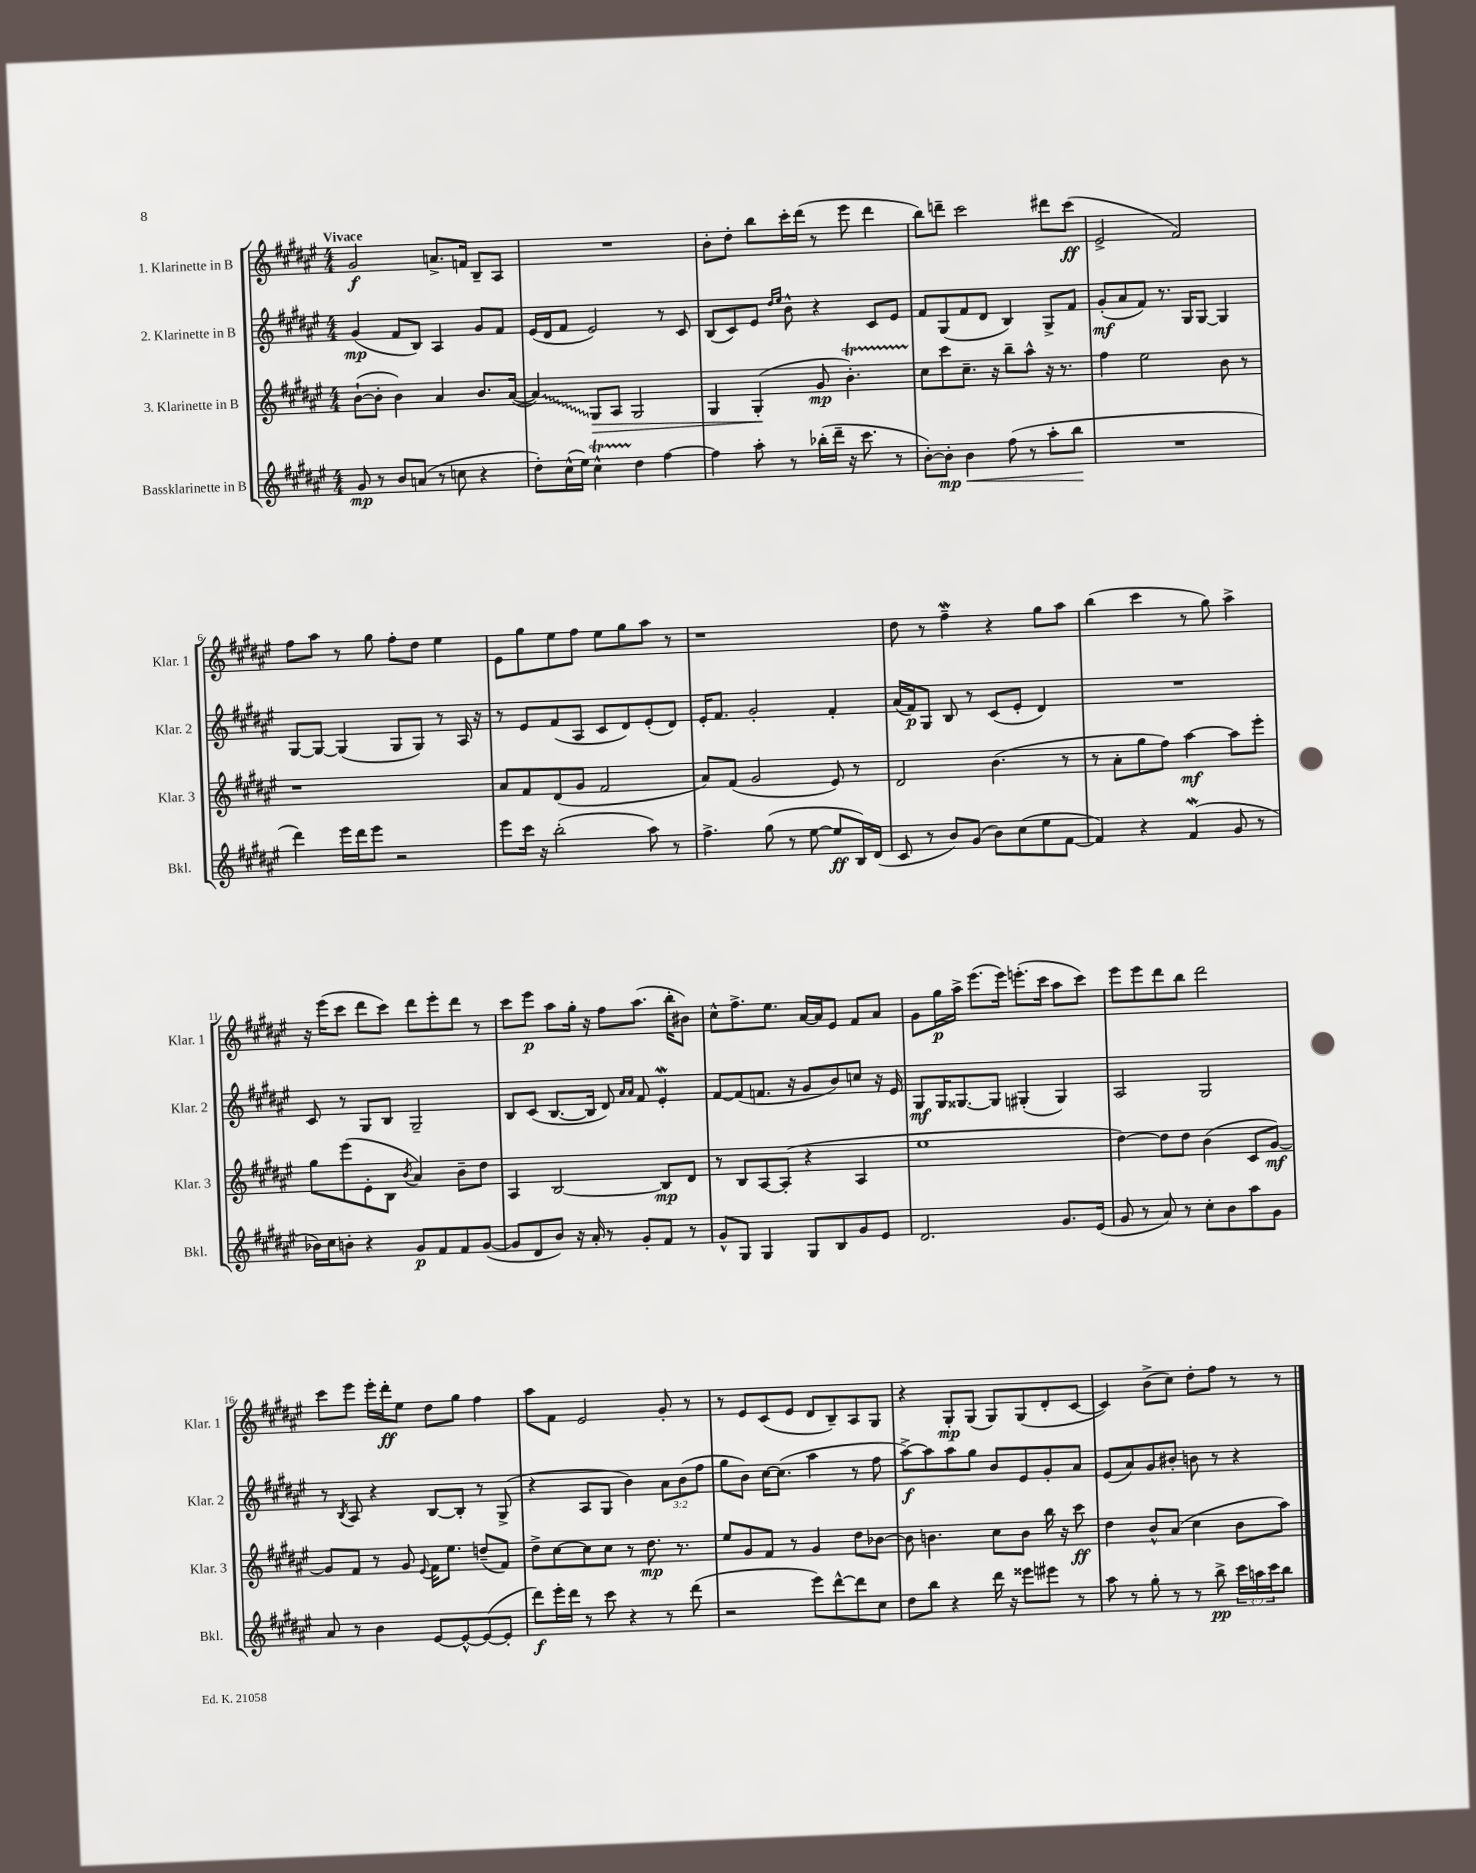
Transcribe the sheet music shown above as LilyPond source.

<<
\new StaffGroup <<
\new Staff = "s0" \with { instrumentName = "1. Klarinette in B" shortInstrumentName = "Klar. 1" } {
    \clef treble \key fis \major \numericTimeSignature \time 4/4 \tempo "Vivace"
    gis'2\f a'8.-> f'16 b8-- ais8 |
    R1 |
    b'8-. dis''8-. b''8 cis'''16-. dis'''16( r8 eis'''8 dis'''4 |
    b''8) d'''8-- cis'''2 dis'''8 cis'''8\ff( |
    eis'2-> fis'2) |
    fis''8 ais''8 r8 gis''8 fis''8-. dis''8 eis''4 |
    eis'8 gis''8 eis''8 fis''8 eis''8 gis''8 ais''8 r8 |
    r1 |
    dis''8 r8 fis''4--\mordent r4 gis''8 ais''8 |
    b''4( cis'''4 r8 gis''8) ais''4-> |
    r16 eis'''16( cis'''8 dis'''8 cis'''8) dis'''8 eis'''8-. dis'''8 r8 |
    cis'''8 eis'''8\p ais''8 gis''16-. r16 fis''8 ais''8.( b''16-. bis'8) |
    cis''8-^ fis''8.-> eis''8. ais'16~ ais'16 eis'8 fis'8 ais'8 |
    gis'8 gis''16\p ais''16-> eis'''8.( eis'''16) e'''8.-.( cis'''16 ais''8 cis'''8) |
    eis'''8 eis'''8 dis'''8 b''8 dis'''2 |
    cis'''8 eis'''8 eis'''16-. dis'''16-.\ff eis''8 dis''8 gis''8 fis''4 |
    ais''8 fis'8 eis'2 gis'8-. r8 |
    r8 eis'8 cis'8( eis'8 dis'8 b8--) ais8 gis8 |
    r4 gis8-.\mp gis8( gis8) gis8( dis'8-. cis'8~ |
    cis'4) b'8->( cis''8) dis''8-. fis''8 r8 r8 \bar "|." |
}
\new Staff = "s1" \with { instrumentName = "2. Klarinette in B" shortInstrumentName = "Klar. 2" } {
    \clef treble \key fis \major \numericTimeSignature \time 4/4 \override Staff.TupletNumber.text = #tuplet-number::calc-fraction-text
    gis'4\mp( fis'8 b8) ais4 gis'8 fis'8 |
    eis'16( dis'16 fis'8 eis'2) r8 cis'8 |
    b8( cis'8) eis'8 \grace { dis''16 eis''16 } b'8-^ r4 cis'8 eis'8 |
    fis'8 gis8( fis'8 dis'8 b4) gis8-> fis'8 |
    gis'8-.\mf( ais'8 fis'8) r8. gis16 gis8~ gis4 |
    gis8~ gis8~ gis4( gis8 gis8) r8 ais16 r16 |
    r8 eis'8 fis'8( ais8 cis'8 dis'8) eis'8-.( dis'8) |
    eis'16-. fis'8. gis'2-. fis'4-. |
    ais'16( fis'16\p) gis8 b8 r8 cis'8( eis'8-. dis'4) |
    R1 |
    cis'8 r8 gis8 b8 gis2-- |
    b8 cis'8( b8.~ b16 dis'8) \grace { ais'16 ais'16 } fis'8 eis'4-.\mordent |
    fis'8~ fis'8( f'8. r16 gis'8 b'8) c''8 r16 eis'16 |
    gis8\mf gis16 gisis8.~ gisis8 gis4-.( gis4) |
    ais2 gis2 |
    r8 \acciaccatura { b8 } ais8 r4 b8~ b8-. r8 gis8->( |
    r4 ais8 gis8 b'4) \tuplet 3/2 { ais'8 b'8( fis''8 } |
    gis''8 b'8) cis''16~ cis''8.( ais''4 r8 fis''8 |
    ais''8~->\f) ais''8 ais''8 gis''8 b'8 eis'8 gis'8-. ais'8 |
    eis'8( ais'8) gis'8 bis'8-. b'8 r8 r4 \bar "|." |
}
\new Staff = "s2" \with { instrumentName = "3. Klarinette in B" shortInstrumentName = "Klar. 3" } {
    \clef treble \key fis \major \numericTimeSignature \time 4/4
    b'8~-!( b'8-. b'4) ais'4 b'8. ais'16~( |
    \once \override Glissando.style = #'zigzag ais'4\glissando) gis8\> ais8 gis2 |
    gis4 gis4-.\!( gis'8\mp b'4.-.\startTrillSpan) |
    cis''8\stopTrillSpan cis'''8 cis''8.-- r16 b''8-- ais''8-^ r16 r8. |
    fis''4 eis''2 b'8 r8 |
    r1 |
    ais'8 fis'8 dis'8( gis'8 fis'2 |
    ais'8) fis'8( gis'2 eis'8) r8 |
    dis'2 b'4.( r8 |
    r8 ais'8-. gis''8 fis''8) ais''4~\mf ais''8 eis'''8-. |
    gis''8 eis'''8( eis'8-. b8 \acciaccatura { b'8 } ais'4) b'8-- dis''8 |
    ais4 b2~ b8\mp dis'8 |
    r8 b8 ais8~ ais8-.( r4 ais4 |
    eis''1 |
    dis''4~) dis''8 dis''8 b'4( cis'8 gis'8~\mf) |
    gis'8 fis'8 r8 gis'8 \appoggiatura { eis'8 } fis'16 eis''8. d''8--( fis'8) |
    dis''8-> cis''8~ cis''8 cis''8 r8 dis''8.\mp r8. |
    eis''8 gis'8 fis'8 r8 gis'4 dis''8 bes'8~ |
    bes'8 b'4. cis''8 b'8 b''16 r16 cis'''8\ff |
    dis''4 b'8-^ ais'8( cis''4 b'8 ais''8) \bar "|." |
}
\new Staff = "s3" \with { instrumentName = "Bassklarinette in B" shortInstrumentName = "Bkl." } {
    \clef treble \key fis \major \numericTimeSignature \time 4/4 \override Staff.TupletNumber.text = #tuplet-number::calc-fraction-text
    gis'8\mp r8 b'8 a'8( r8 c''8 r4 |
    dis''8-.) cis''16-^( eis''16) cis''4-^\startTrillSpan dis''4\stopTrillSpan fis''4~ |
    fis''4 ais''8-. r8 bes''16-.( dis'''16-- r16 cis'''8. r8 |
    b'8~-.) b'8-.\mp b'4\< fis''8( r8 ais''8-. b''8\! |
    R1 |
    dis'''4) eis'''16 dis'''16 eis'''8 r2 |
    eis'''8 cis'''16 r16 b''2-.( ais''8) r8 |
    fis''4.-> gis''8( r8 eis''8~ eis''8\ff b16) dis'16( |
    cis'8 r8 b'8) gis'8( b'8) cis''8( eis''8 fis'8~ |
    fis'4) r4 fis'4\mordent( gis'8 r8 |
    bes'16) cis''16 b'8-. r4 gis'8\p fis'8 fis'8 gis'8~( |
    gis'8 dis'8 b'8) r16 ais'16-. r8 gis'8-. fis'8 r8 |
    gis'8-^ gis8 gis4 gis8 b8 gis'8 eis'8 |
    dis'2. gis'8. eis'16( |
    gis'8 r8 ais'8) r8 cis''8-. b'8 ais''8 gis'8 |
    ais'8 r8 b'4 eis'8~ eis'8~-^ eis'8~( eis'8-. |
    dis'''8\f) eis'''16-. dis'''16 r8 cis'''8 r4 r8 dis'''8( |
    r2 eis'''8) dis'''8~-^ dis'''8 cis''8 |
    dis''8 b''8 r4 dis'''16 r16 eisis'''8 eis'''8 r8 |
    ais''8 r8 gis''8-. r8 r8 b''8->\pp \tuplet 3/2 { cis'''16 a''16 cis'''16 } b''8 \bar "|." |
}
>>
>>
